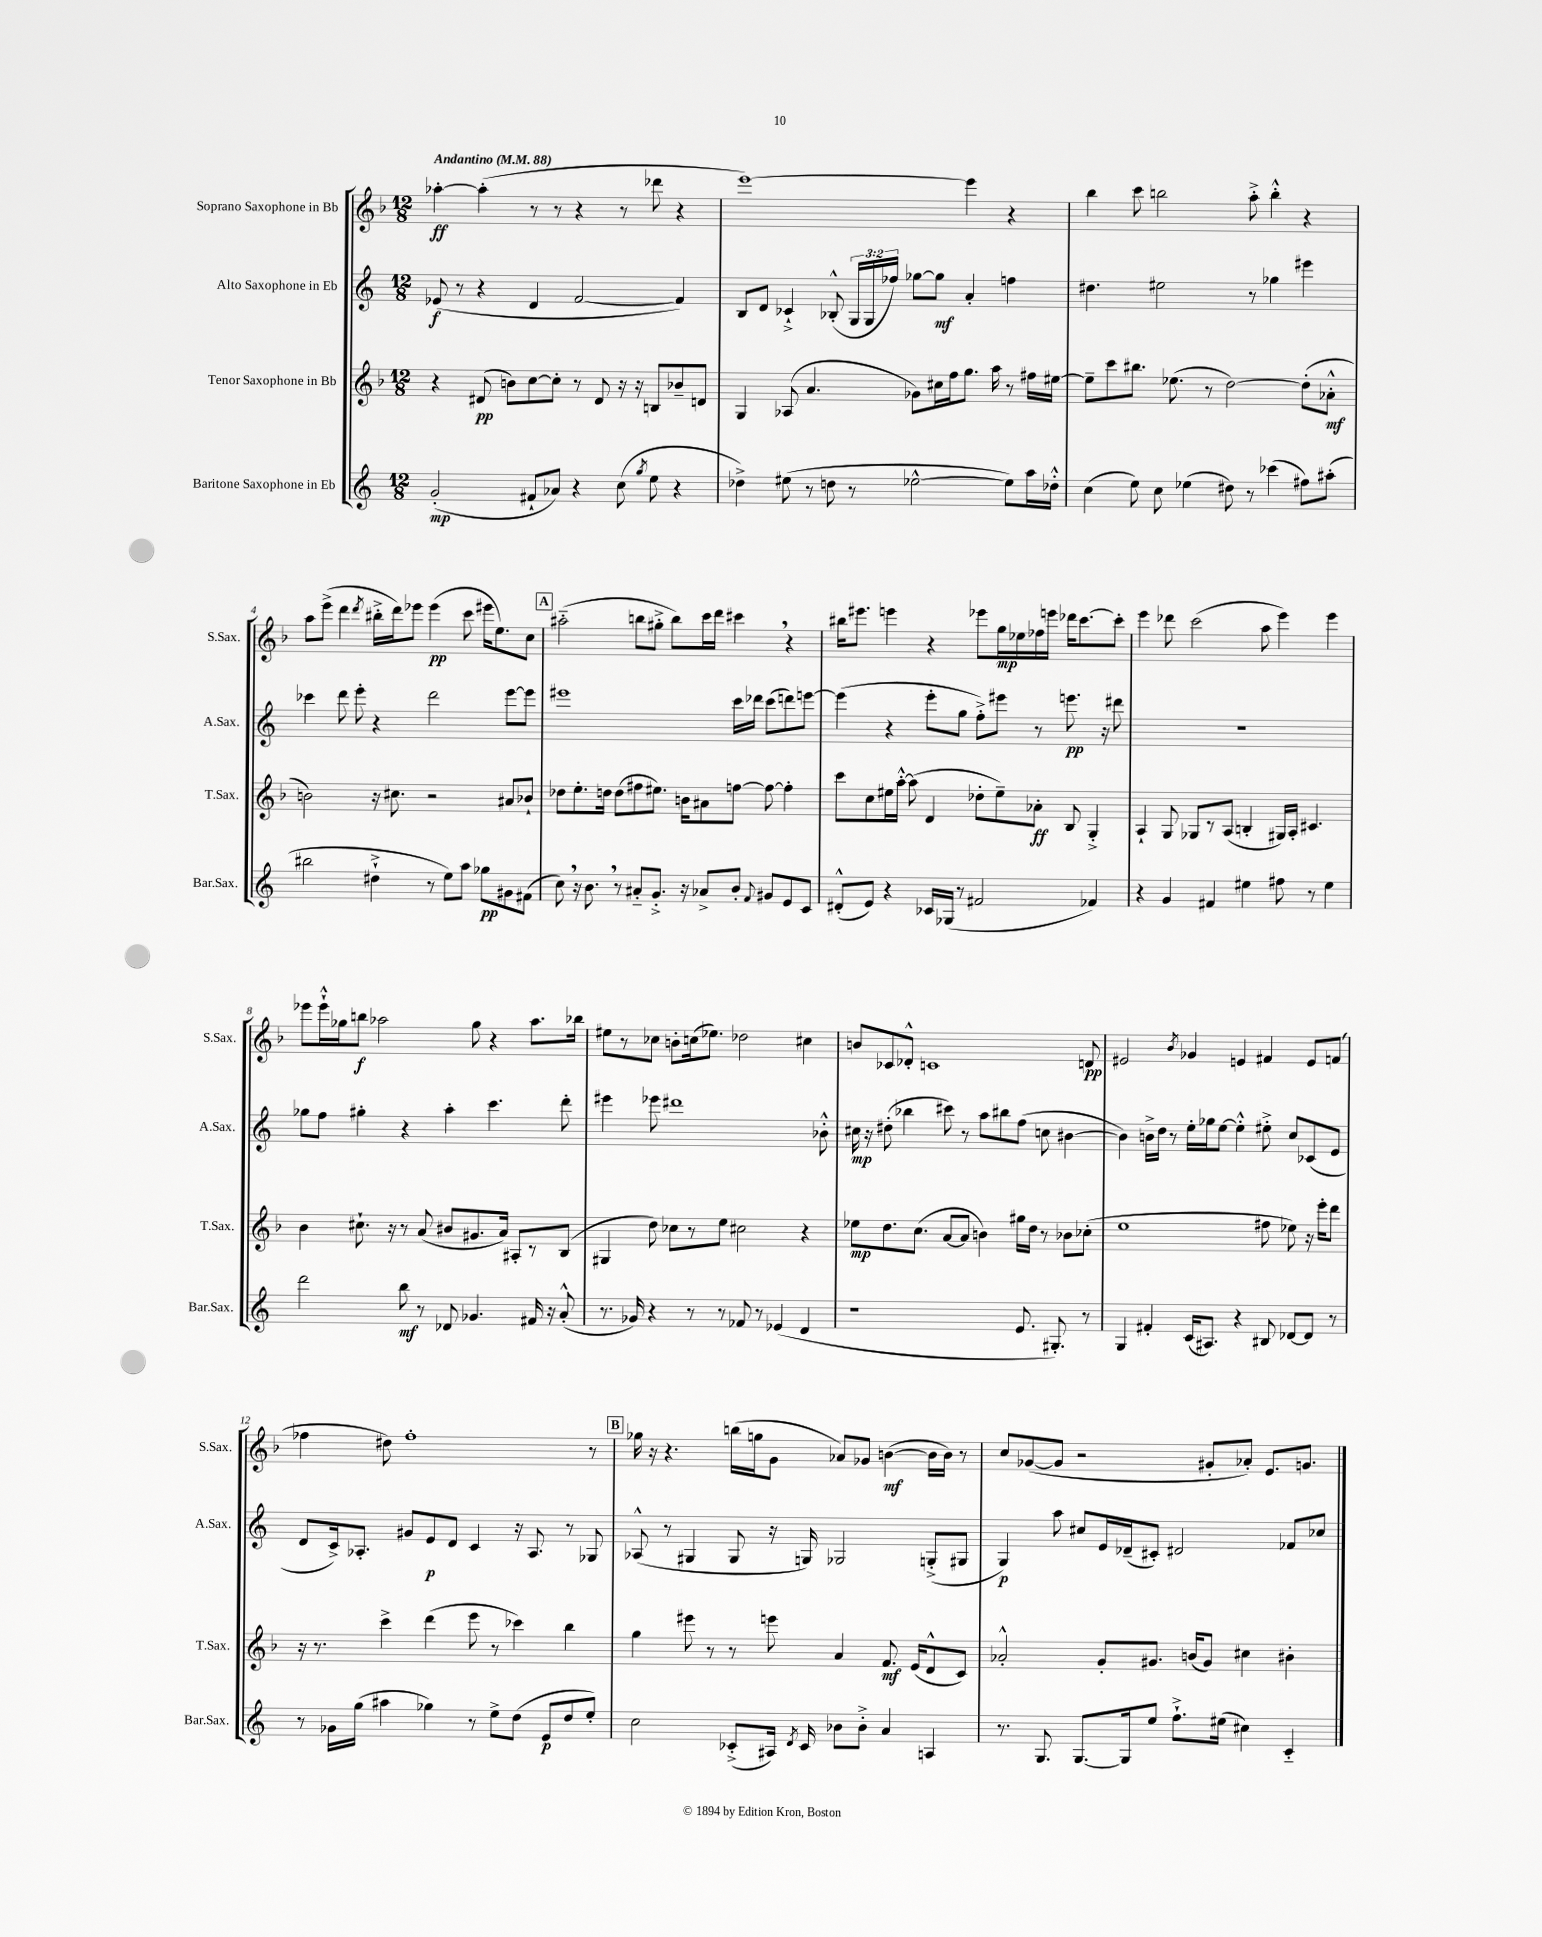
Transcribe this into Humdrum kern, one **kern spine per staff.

**kern	**kern	**kern	**kern
*staff4	*staff3	*staff2	*staff1
*clefG2	*clefG2	*clefG2	*clefG2
*k[]	*k[b-]	*k[]	*k[b-]
*M12/8	*M12/8	*M12/8	*M12/8
*MM88	*MM88	*MM88	*MM88
(2g'	4r	(8e-	[4aa-'
.	.	8r	.
.	(8d#	4r	(4aa-']
.	8b)	.	.
8f#`	[8cc	4d	8r
8a-)	8cc']	.	8r
4r	8r	[2f	4r
.	8d#	.	.
(8cc	16r	.	8r
.	16r	.	.
8qgg	.	.	.
8ee	8B	.	8ddd-
4r	8b-~	4f])	4r
.	8d	.	.
=	=	=	=
4dd-^)	4G	8B	[1eee)
.	.	8d	.
(8ee#	(8A-	4c-`^	.
8r	4.a	.	.
8dd	.	(8B-'^^	.
8r	.	24G	.
.	.	24G	.
.	.	24ff-)	.
[2ee-^^	8g-)	[8gg-	.
.	16cc#	8gg-]	.
.	16ff	.	.
.	8.gg	4a'	4eee]
.	16aa	.	.
8ee-])	8r	4ff	4r
16aa	16ff#	.	.
16dd-'^^	[16ee#	.	.
=	=	=	=
(4cc	8ee#~]	4.dd#	4bb-
.	8ccc	.	.
8ee)	8.bb#	.	8ccc
8cc	.	2ee#	2bb
.	(8.ee-	.	.
(4ee-	.	.	.
.	8r	.	.
8dd#)	[2dd)	.	.
8r	.	8r	8aa'^
(4ccc-	.	4gg-	4bb'^^
8ff#)	(8dd']	4eee#	4r
(8aa#'	8a-'^^	.	.
=	=	=	=
2bb#	2b)	4ccc-	8aa
.	.	.	(8eee^
.	.	8ddd	4ddd
.	.	8eee'	.
.	.	.	8qddd
4dd#`^	16r	4r	16bb#'^
.	8.cc#	.	16ddd)
.	.	.	8eee-
8r	2r	2ddd	(4eee-
8ee)	.	.	.
8aa	.	.	8ccc
8gg-	.	.	16eee#
.	.	.	8.ee)
8g#	8a#	[8eee	.
(8f#	8b-`	8eee]	8cc
=	=	=	=
8cc)	8dd-	1eee#	(2aa#'~
16r	8.ee'	.	.
8.b	.	.	.
.	16dd	.	.
8r	(8dd	.	.
8a#'~	8ff#	.	8bb
8.g'^	8.ee#)	.	8gg#'^
.	.	.	8bb)
16r	16b	.	.
8a-^	8a#	.	16ccc
.	.	.	16ddd
8b'	[8ff	16ccc	4ccc#
.	.	16ddd-	.
8qqf	.	.	.
8g#	8ff_	(8ccc	.
8e	4ff']	8ddd)	4r
8c	.	[8eee	.
=	=	=	=
(8d#'^^	8ccc	(4eee]	16bb#
.	.	.	8.eee#
8e)	8cc	.	.
4r	16ee#	4r	4eee
.	[16aa'^^	.	.
.	(8aa]	.	.
16c-	4d	8eee'	4r
(16G-	.	.	.
8r	.	8gg	.
2f#	8dd-'	8ff'^)	8eee-
.	8ee#~)	8eee#	16gg
.	.	.	16ee-
.	8a-'	8r	16ff-
.	.	.	16eee
.	8B-	8.eee	16ddd-
.	.	.	[8.ccc
4f-)	4G'^	.	.
.	.	16r	.
.	.	8ddd#	8ccc']
=	=	=	=
4r	4A`	1.r	4eee
4g	8G	.	8ddd-
.	8G-	.	(2ccc
4f#	8r	.	.
.	(8A	.	.
4ee#	4B'	.	.
.	.	.	8aa
8ff#	16G#)	.	4eee)
.	16A'	.	.
8r	4.c#	.	.
4ee#	.	.	4eee
=	=	=	=
2ddd	4b-	8gg-	8eee-
.	.	8ff	16eee-`^^
.	.	.	16gg-
.	8.cc#`	4gg#'	8bb
.	.	.	2aa-
.	16r	.	.
8bb	8r	4r	.
8r	(8a	.	.
8d-	8b#	4aa'	.
4.g-	8.g#	.	8gg-
.	.	4.ccc	4r
.	16a)	.	.
.	8A#'	.	.
16f#	8r	.	8.aa-
16r	.	.	.
(8a'^^	(8B-	8ddd'	.
.	.	.	16bb-
=	=	=	=
8.r	4G#	4eee#	8ee#
.	.	.	8r
16g-)	.	.	.
4r	8dd)	8eee-	8cc-
.	8cc-	1ddd#	8b'
8r	8r	.	(16cc
.	.	.	8.ee-)
8r	8ee	.	.
8f-	2cc#	.	2dd-
8r	.	.	.
(4e-	.	.	.
4d	4r	.	4cc#
.	.	8b-'^^	.
=	=	=	=
1r	8ee-	16cc#	8b
.	.	16r	.
.	8.dd	(8dd#'	8c-
.	.	4bb-	8d-'^^
.	(8.cc	.	.
.	.	.	1c
.	[8a	8ccc#)	.
.	8a]	8r	.
.	4b)	8aa	.
.	.	8bb#	.
8.e	16gg#	(8ff	.
.	16dd	.	.
.	8r	8cc	.
8.G#')	.	.	.
.	8b-	[4b#	.
8r	(8cc-'	.	8d
=	=	=	=
4G	1ee	4b#])	2e#
4f#'	.	16b^	.
.	.	16dd	.
.	.	8r	.
.	.	.	8qb-
(16c	.	16ee'	4g-
8.A#)	.	16gg-	.
.	.	[8ee	.
4r	.	4ee'^^]	4e
8B#	8ff#	8ee#'^	4f#
[8d-	8ee-)	8cc	.
8d-]	16r	(8c-	8e
.	16eee'	.	.
8r	8ddd	8e	(8f
=	=	=	=
8r	16r	8d	4ff-
.	8.r	.	.
16g-	.	16c^)	.
(16gg	.	8.A-'	.
4aa#	4ccc^	.	8dd#)
.	.	8g#	1ff-'
4gg-)	(4ddd	8e	.
.	.	8d	.
8r	8eee	4c	.
8ee^	8r	.	.
(8dd	4ccc-)	16r	.
.	.	8.A-	.
8e	.	.	.
8dd	4bb-	8r	.
8ee')	.	8G-	8r
=	=	=	=
2cc	4gg	(8A-^^	16gg-
.	.	.	16r
.	.	8r	4.r
.	8eee#	4G#	.
.	8r	.	.
(8c-'^	8r	8G#	(16bb
.	.	.	16gg
16A#)	8eee	16r	8g
8qd	.	.	.
16c-	.	16G)	.
8b-	4a	2G-	8a-)
8b-'^	.	.	8g-
4a	8.f	.	([4b
.	(16e	.	.
4A	8d^^	(8G'^	16b]
.	.	.	16b)
.	8c)	8G#	8r
=	=	=	=
8.r	2a-'^^	4G)	8cc
.	.	.	([8g-
8.G	.	.	.
.	.	8aa	8g-]
[8.G	.	8cc#	2r
.	8g'	16e	.
16G]	.	(16d-~	.
8ee	8.g#	8c#')	.
8.ff`^	.	2d#	.
.	(16b	.	.
.	8g#)	.	8g#'
(16ee#	.	.	.
4cc#)	4cc#	.	8a-')
.	.	.	8.e
4c'~	4b#'	8f-	.
.	.	.	8.g
.	.	8cc-	.
==	==	==	==
*-	*-	*-	*-
